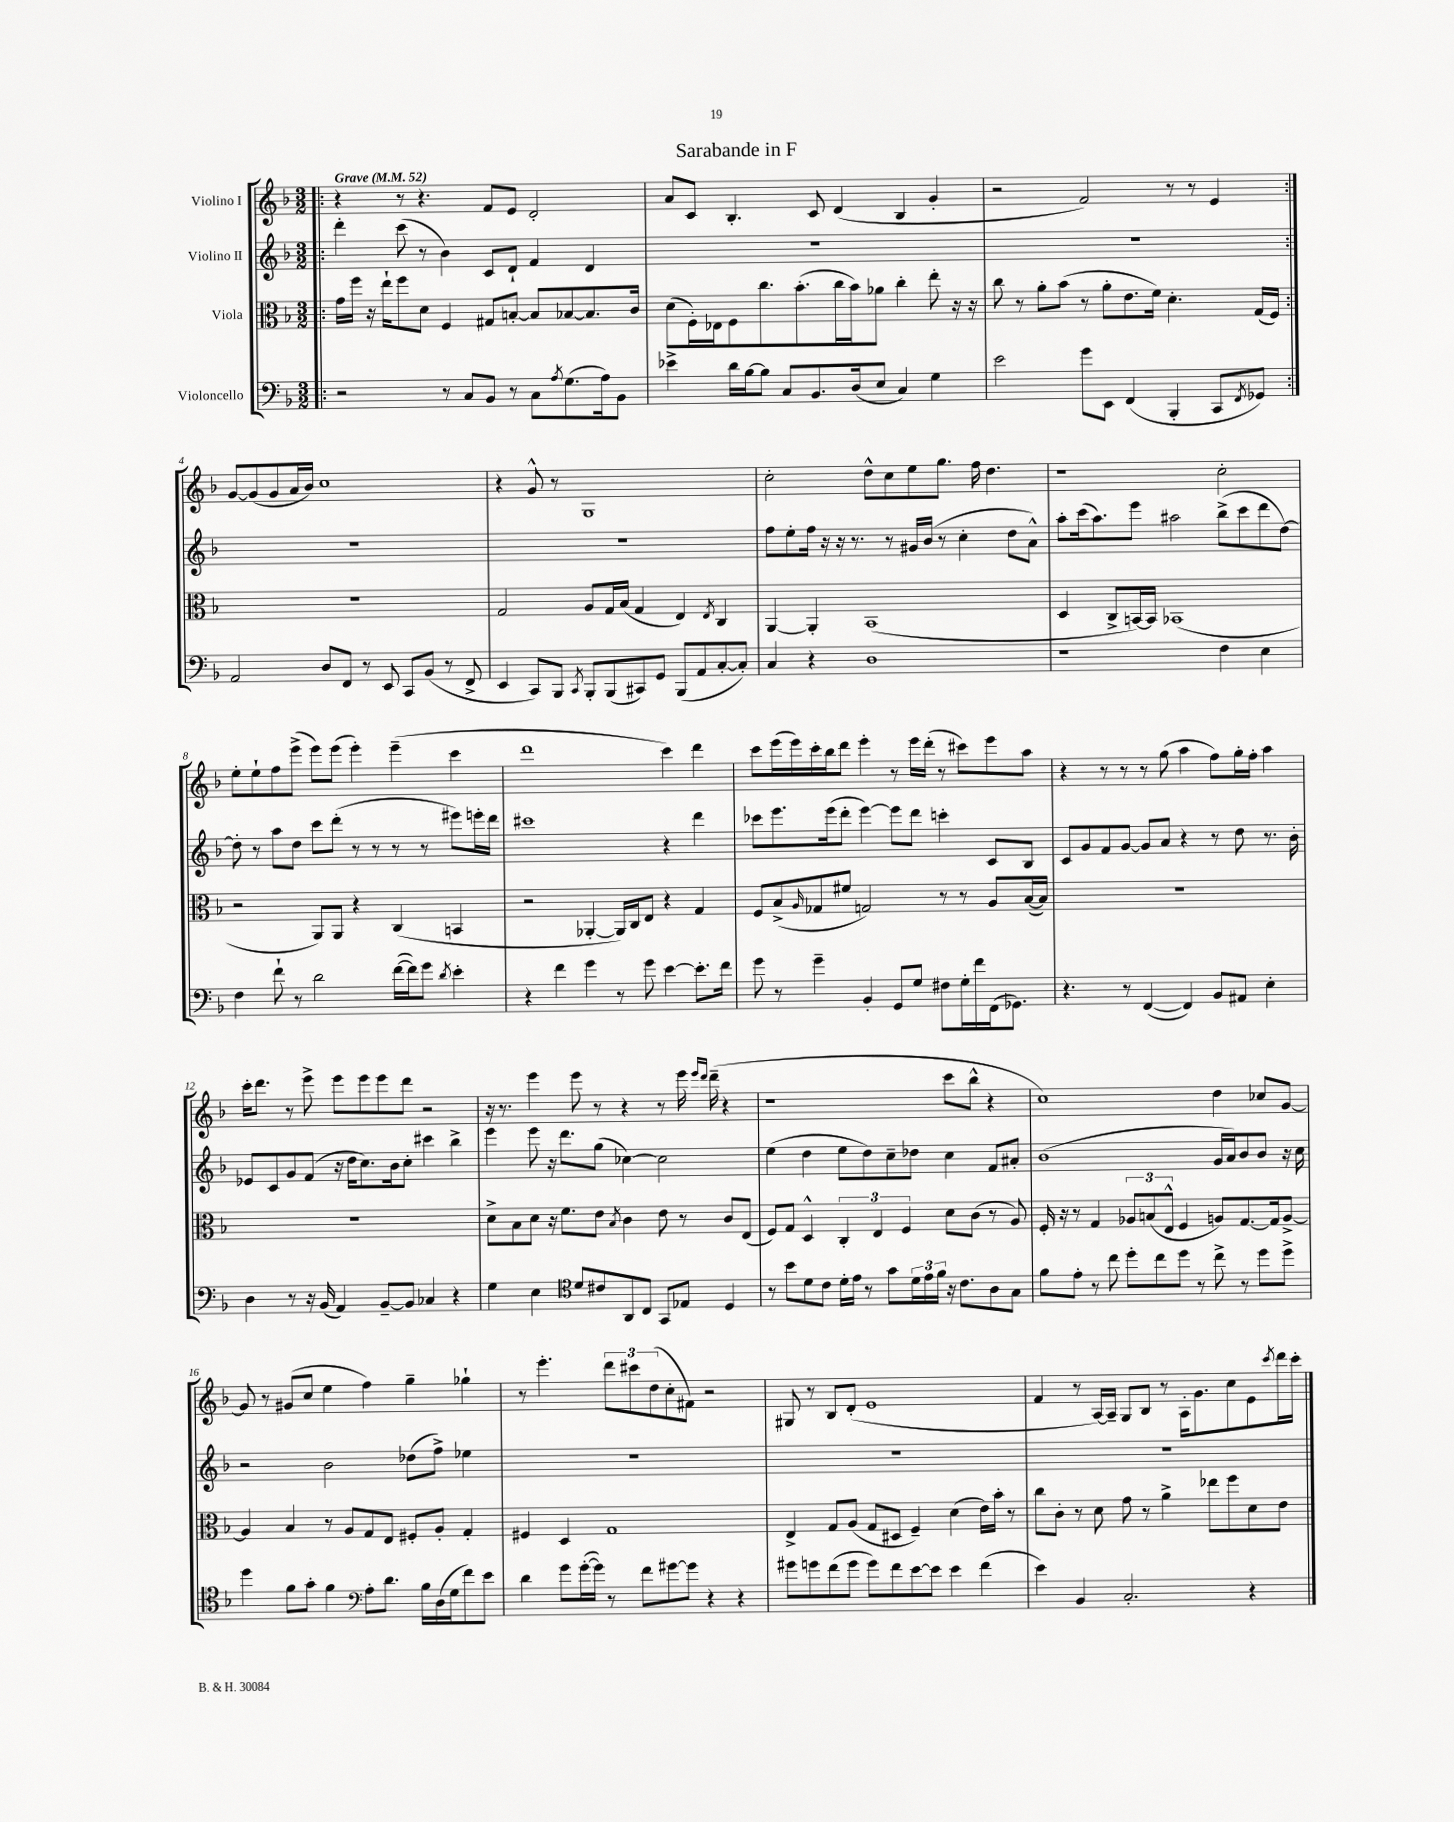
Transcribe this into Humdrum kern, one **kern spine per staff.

**kern	**kern	**kern	**kern
*staff4	*staff3	*staff2	*staff1
*clefF4	*clefC3	*clefG2	*clefG2
*k[b-]	*k[b-]	*k[b-]	*k[b-]
*M3/2	*M3/2	*M3/2	*M3/2
*MM52	*MM52	*MM52	*MM52
=!|:	=!|:	=!|:	=!|:
2r	16g	4ddd'	4r
.	16ff	.	.
.	16r	.	.
.	16ee`	.	.
.	8ff	(8ccc	8r
.	8d	8r	4.r
8r	4F	4b-)	.
8C	.	.	.
8BB-	8G#	8c	8f
8r	[8B'	8d`	8e
8C	8B]	4f	2d'
8qA	.	.	.
(8.G	[8B-	.	.
.	8.B-]	4d	.
16A)	.	.	.
8BB-	.	.	.
.	16c	.	.
=	=	=	=
4e-^	(8d	1.r	8a
.	16F')	.	8c
.	16E-	.	.
16d	8F	.	4.B-'
[16B-	.	.	.
8B-]	8.cc	.	.
8C	.	.	.
.	(8.b-'	.	.
8.BB-	.	.	8c
.	16cc	.	(4d
(16D	16b-)	.	.
8E	8a-	.	.
4C)	4cc'	.	4B-
4G	8ee'	.	4g'
.	16r	.	.
.	16r	.	.
=	=	=	=
2e	8cc	1.r	2r
.	8r	.	.
.	8a'	.	.
.	(8b-	.	.
8g	8r	.	2f)
8EE	8a'	.	.
(4FF	8.e	.	.
.	16f)	.	.
4BBB-'	4.d'	.	8r
.	.	.	8r
8CC	.	.	4e
8qFF	.	.	.
8GG-)	(16G	.	.
.	16F)	.	.
=:|!	=:|!	=:|!	=:|!
2AA	1.r	1.r	[8g
.	.	.	(8g]
.	.	.	8g
.	.	.	16a
.	.	.	16b-)
8D	.	.	1cc
8FF	.	.	.
8r	.	.	.
8EE	.	.	.
8CC	.	.	.
(8BB-	.	.	.
8r	.	.	.
8FF^	.	.	.
=	=	=	=
4EE	2G	1.r	4r
8CC)	.	.	8g^^
8BBB-	.	.	8r
8qCC	.	.	.
8BBB-'	8A	.	1G
(8BBB-	16G	.	.
.	(16B-	.	.
8CC#)	4G	.	.
8GG	.	.	.
(8BBB-	4E)	.	.
8AA	.	.	.
.	8qE	.	.
[8C'	4C	.	.
8C'])	.	.	.
=	=	=	=
4C	[4AA	8ff	2cc'
.	.	8ee'	.
4r	4AA']	16ff	.
.	.	16r	.
.	.	16r	.
.	.	8.r	.
1D	(1BB-	.	8dd^^
.	.	8r	8cc
.	.	16g#	8ee
.	.	(16b-	.
.	.	8r	8.gg
.	.	4cc'	.
.	.	.	16ff
.	.	.	4.dd
.	.	8dd	.
.	.	8a^^)	.
=	=	=	=
1r	4D	8aa'	1r
.	.	(16ccc	.
.	.	8.aa)	.
.	8C^	.	.
.	[16BB)	8eee	.
.	16BB]	.	.
.	(1BB-	2aa#	.
4F	.	(8bb-^	2cc'
.	.	8ccc	.
4E	.	8ddd	.
.	.	[8dd)	.
=	=	=	=
4F	2r	8dd']	8ee'
.	.	8r	8ee`
8f`	.	8aa	8ff
8r	.	8dd	(8eee^
2d	8AA)	8ccc	8eee)
.	8AA	(8ddd'	(8eee
.	4r	8r	4eee')
.	.	8r	.
([16f	(4C	8r	(4eee~
16f])	.	.	.
8g	.	8r	.
8qd	.	.	.
4e'	4BB	8eee#)	4ccc
.	.	16eee'	.
.	.	16ddd	.
=	=	=	=
4r	2r	1ccc#	1ddd
4f	.	.	.
4g	[4AA-'	.	.
8r	16AA-])	.	.
.	16C	.	.
8g	8E	.	.
[4e	4r	4r	4ccc)
8.e']	4G	4ddd	4ddd
16f	.	.	.
=	=	=	=
8g	8F	8ccc-	8ccc
8r	(8B-^	8.eee	(16eee
.	.	.	16eee)
.	16qqA	.	.
4g~	8G-	.	16ccc'
.	.	(16eee	16bb-
.	8f#	8ddd'	8ddd
4BB-'	2G)	[4eee)	4eee'
8GG	.	8eee]	8r
8G	.	8ddd	16eee
.	.	.	(16ddd'
8F#	8r	4ccc'	8r
16G'	8r	.	8ccc#)
16f	.	.	.
(16FF	8A	8c	8eee
8.GG-)	.	.	.
.	([16B-	8B-	8aa
.	16B-])	.	.
=	=	=	=
4.r	1.r	8c	4r
.	.	8g	.
.	.	8f	8r
8r	.	[8g	8r
([4FF	.	8g]	8r
.	.	8a	(8gg
4FF])	.	4r	4aa
8BB-	.	8r	8ff)
8AA#	.	8dd	16gg'
.	.	.	16ff'
4E'	.	8.r	4aa
.	.	16b-'	.
=	=	=	=
4D	1.r	8e-	16ccc'
.	.	.	8.ddd
.	.	8c	.
8r	.	8g	8r
16r	.	(8f	8eee^
(16BB-	.	.	.
4AA)	.	16r	8eee
.	.	16dd	.
.	.	8.cc)	8eee
[8BB-~	.	.	8eee
.	.	16b-	.
8BB-]	.	8cc'	8ddd
4C-	.	4ccc#	2r
4r	.	4bb-^	.
=	=	=	=
4G	8d^	4eee	16r
.	.	.	8.r
.	8B-	.	.
4E	8d	8eee	4eee
.	16r	16r	.
.	8.f	8.ddd	.
*clefC4	*	*	*
8d	.	.	8eee
8c#	8e	(8gg	8r
.	8qB-	.	.
8AA	4c	[4cc-)	4r
8C	.	.	.
8GG	8e	2cc-]	8r
8E-	8r	.	16eee
.	.	.	16qqeee
.	.	.	16qqddd
.	.	.	(16ddd~
4D	8c	.	4r
.	(8E	.	.
=	=	=	=
8r	8F)	(4ee	1r
8b-	8G	.	.
8d	4D^^	4dd	.
8c	.	.	.
16d'	6C'	8ee	.
16e	.	.	.
8r	.	8dd)	.
.	6E	.	.
8g	.	8cc~	.
.	6F	.	.
24d	.	8dd-	.
24e	.	.	.
24f	.	.	.
16r	8d	4cc	8ccc
8.c	.	.	.
.	(8c	.	8bb-^^
8A	8r	8f	4r
8G	8A)	8a#'	.
=	=	=	=
8f	16F'	(1b-	1cc)
.	16r	.	.
8e'	8r	.	.
8r	4G	.	.
8cc	.	.	.
8dd'	12A-	.	.
.	(12B	.	.
8cc	.	.	.
.	12E^^	.	.
8dd	4F	.	.
8r	.	.	.
8cc^	8A)	16g	4dd
.	.	16a)	.
8r	[8.G	8b-	.
8dd	.	8b-	8cc-
.	16G]	.	.
8dd^	[8A^	16r	[8g
.	.	16cc	.
=	=	=	=
4dd	4A]	2r	8g]
.	.	.	8r
8f	4B-	.	(8g#
8g'	.	.	8cc
4f	8r	2b-	4ee
.	8A	.	.
*clefF4	*	*	*
8A'	8G	.	4ff)
8.d	8E	.	.
.	8F#'	(8dd-	4gg~
16B-	.	.	.
(16D	8A'	8ff^)	.
16G	.	.	.
8f)	4G'	4ee-	4gg-`
8e	.	.	.
=	=	=	=
4d	4F#	1.r	8r
.	.	.	4.eee'
8g	4D	.	.
([16g'	.	.	.
16g])	.	.	.
8r	1G	.	12ddd
.	.	.	12ccc#
8f	.	.	.
.	.	.	(12dd
[8g#	.	.	8cc'
8g#]	.	.	8f#)
4r	.	.	2r
4r	.	.	.
=	=	=	=
8g#	4E^	1.r	8G#
8g	.	.	8r
(8f	8G	.	8B-
8g	(8A	.	(8d'
8g)	8G	.	1e
8f	8D#	.	.
[8e	4F~)	.	.
8e]	.	.	.
4e	(4d	.	.
(4f	16e)	.	.
.	16b-'	.	.
.	8r	.	.
=	=	=	=
4e)	8cc	1.r	4f
.	8c'	.	.
4BB-	8r	.	8r
.	8d	.	[16A)
.	.	.	16A~]
2.C'	8g	.	8G
.	8r	.	8B-
.	4a^	.	8r
.	.	.	16A'
.	.	.	8.g
.	8ee-	.	.
.	8ff	.	8cc
4r	8d	.	8e
.	.	.	8qccc
.	8e	.	16ddd
.	.	.	16ccc'
==	==	==	==
*-	*-	*-	*-
